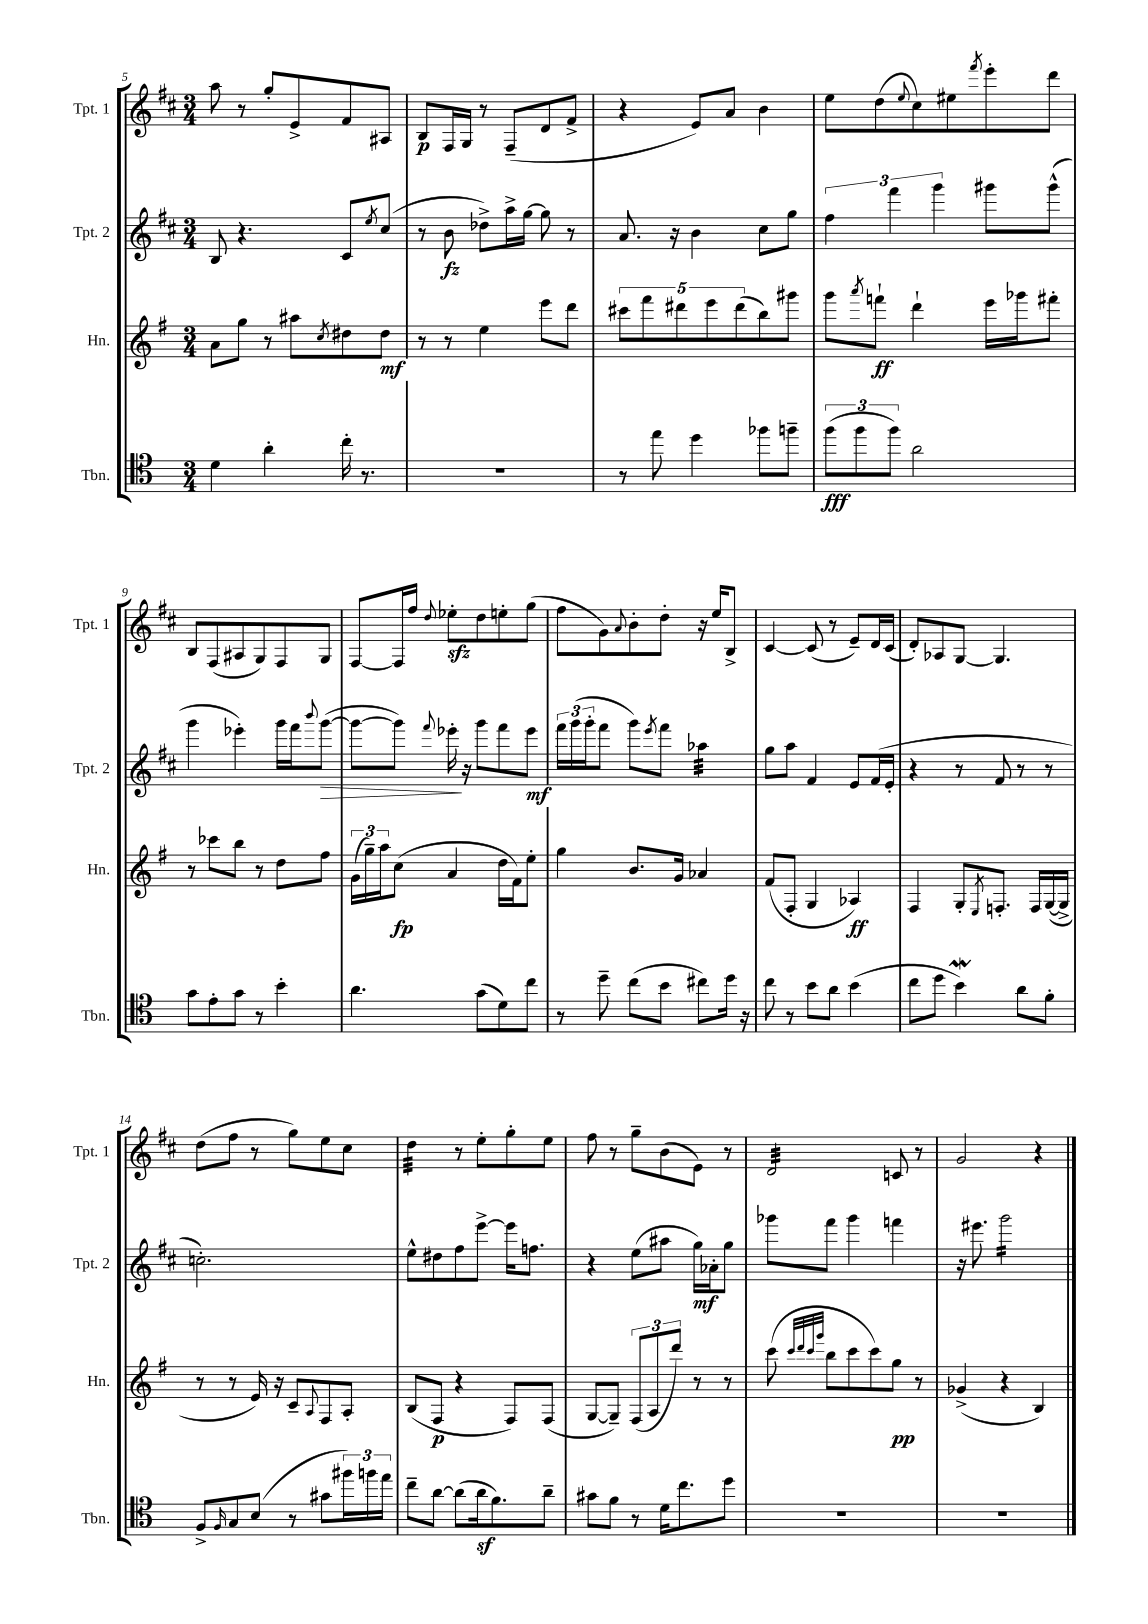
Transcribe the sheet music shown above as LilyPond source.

<<
\new StaffGroup <<
\new Staff = "s0" \with { instrumentName = "Tpt. 1" shortInstrumentName = "Tpt. 1" } {
    \clef treble \key d \major \numericTimeSignature \time 3/4
    a''8 r8 g''8-. e'8-> fis'8 ais8 |
    b8\p fis16 g16 r8 fis8--( d'8 fis'8-> |
    r4 e'8) a'8 b'4 |
    e''8 d''8( \appoggiatura { e''8 } cis''8) eis''8 \acciaccatura { fis'''8 } e'''8-. d'''8 |
    b8 fis8( ais8 g8) fis8 g8 |
    fis8~ fis16 fis''16 \appoggiatura { d''8 } ees''8-.\sfz d''8 e''8-. g''8( |
    fis''8 g'8) \appoggiatura { a'8 } b'8-. d''8-. r16 e''16 b8-> |
    cis'4~ cis'8( r8 e'8--) d'16 cis'16( |
    d'8-.) aes8 g8~ g4. |
    d''8( fis''8 r8 g''8) e''8 cis''8 |
    d''4:32 r8 e''8-. g''8-. e''8 |
    fis''8 r8 g''8-- b'8( e'8) r8 |
    d'2:32 c'8 r8 |
    g'2 r4 \bar "|." |
}
\new Staff = "s1" \with { instrumentName = "Tpt. 2" shortInstrumentName = "Tpt. 2" } {
    \clef treble \key d \major \numericTimeSignature \time 3/4
    b8 r4. cis'8 \acciaccatura { e''8 } cis''8( |
    r8 b'8\fz des''8->) a''16-> g''16~ g''8 r8 |
    a'8. r16 b'4 cis''8 g''8 |
    \tuplet 3/2 { fis''4 fis'''4 g'''4 } gis'''8 gis'''8-^( |
    g'''4 ees'''4-.) g'''16 fis'''16 \appoggiatura { b'''8 } g'''8~\>( |
    g'''8~ g'''8) \appoggiatura { fis'''8 } ees'''16-.\! r16 g'''8 fis'''8 ees'''8\mf |
    \tuplet 3/2 { fis'''16 g'''16( g'''16-. } fis'''8 g'''8) \acciaccatura { e'''8 } fis'''8 aes''4:32 |
    g''8 a''8 fis'4 e'8 fis'16( e'16-. |
    r4 r8 fis'8 r8 r8 |
    c''2.-.) |
    e''8-^ dis''8 fis''8 e'''8~-> e'''16 f''8. |
    r4 e''8( ais''8 g''16\mf) aes'16-. g''8 |
    ges'''8 fis'''8 ges'''4 f'''4 |
    r16 eis'''8. g'''2:16 \bar "|." |
}
\new Staff = "s2" \with { instrumentName = "Hn." shortInstrumentName = "Hn." } {
    \clef treble \key g \major \numericTimeSignature \time 3/4
    a'8 g''8 r8 ais''8 \acciaccatura { c''8 } dis''8 dis''8\mf |
    r8 r8 e''4 e'''8 d'''8 |
    \tuplet 5/4 { cis'''8 fis'''8 dis'''8 e'''8 dis'''8( } b''8) gis'''8 |
    g'''8 \acciaccatura { a'''8 } f'''8-!\ff d'''4-! e'''16 ges'''16 fis'''8-. |
    r8 ces'''8 b''8 r8 d''8 fis''8 |
    \tuplet 3/2 { g'16( g''16--) a''16 } c''8\fp( a'4 d''16 fis'16) e''8-. |
    g''4 b'8. g'16 aes'4 |
    fis'8( fis8-. g4 aes4\ff) |
    fis4 g8-. \acciaccatura { e8 } f8.-. f16 g16~( g16-> |
    r8 r8 e'16) r16 c'8-- \appoggiatura { a8 } fis8 a8-. |
    b8( fis8\p r4 fis8) fis8( |
    g8~ g8--) \tuplet 3/2 { fis8( a8 d'''8) } r8 r8 |
    c'''8( \grace { c'''32 d'''32 c'''32 g'''32 } b''8 c'''8 c'''8) g''8\pp r8 |
    ges'4->( r4 b4) \bar "|." |
}
\new Staff = "s3" \with { instrumentName = "Tbn." shortInstrumentName = "Tbn." } {
    \clef tenor \key c \major \numericTimeSignature \time 3/4
    d'4 a'4-. c''16-. r8. |
    R2. |
    r8 e''8 d''4 fes''8 f''8-- |
    \tuplet 3/2 { f''8\fff( f''8 f''8) } a'2 |
    g'8 e'8-. g'8 r8 b'4-. |
    a'4. g'8( d'8) c''8 |
    r8 d''8-- c''8( b'8 cis''8) d''16 r16 |
    c''8 r8 b'8 a'8 b'4( |
    c''8 d''8 b'4\mordent) a'8 f'8-. |
    f8-> \grace { f16 } g8 b8( r8 gis'8 \tuplet 3/2 { fis''16) f''16 e''16 } |
    c''8-- a'8~ a'8( a'16\sf f'8.) a'8-- |
    gis'8 f'8 r8 d'16 c''8. d''8 |
    R2. |
    R2. \bar "|." |
}
>>
>>
\layout { \context { \Score currentBarNumber = #5 } }
